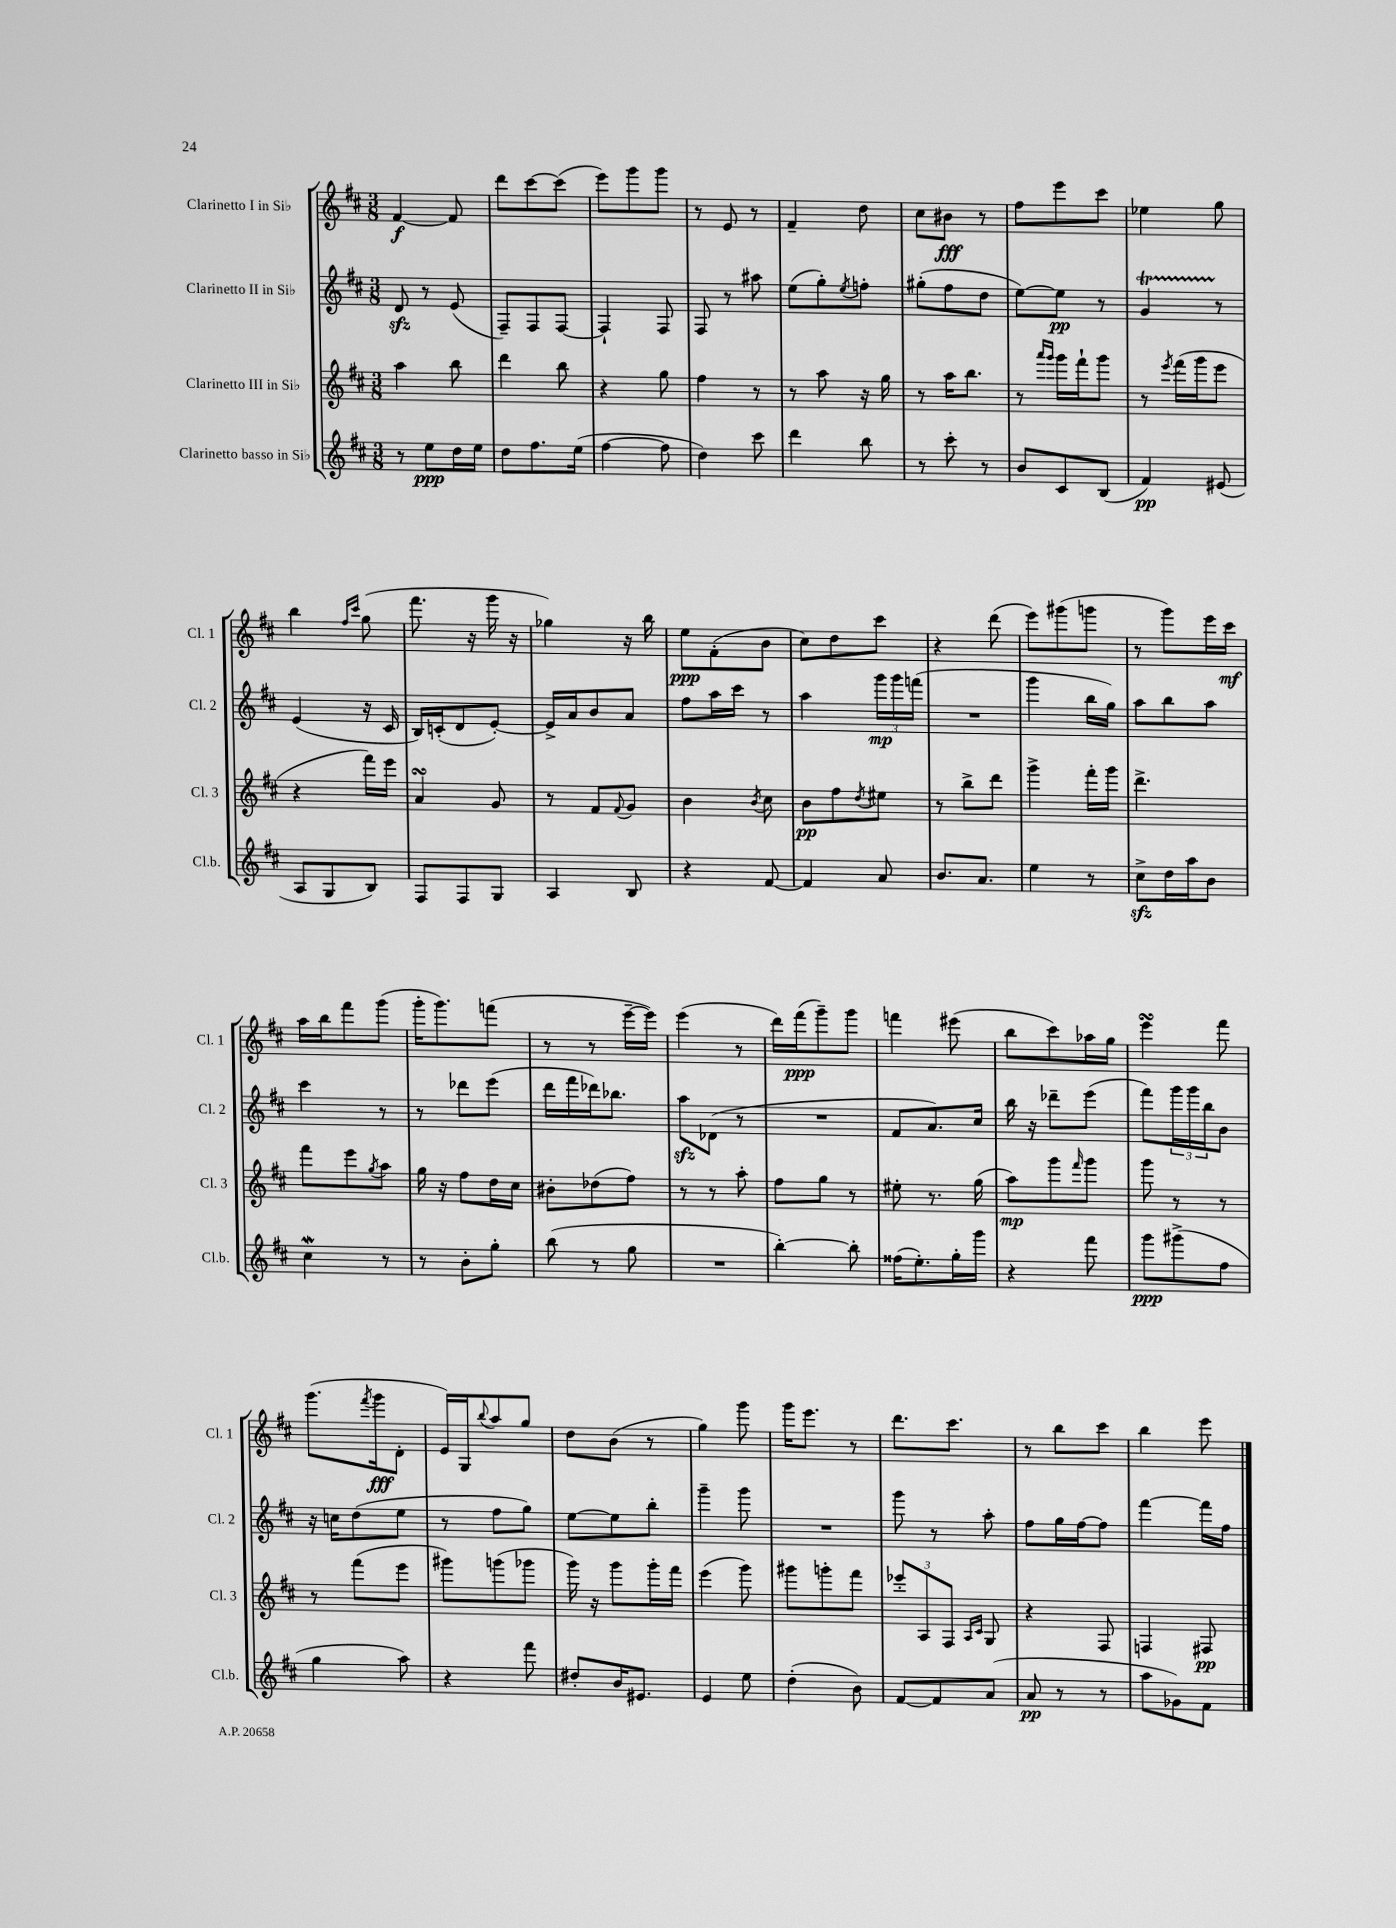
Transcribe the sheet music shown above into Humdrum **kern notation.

**kern	**kern	**kern	**kern
*staff4	*staff3	*staff2	*staff1
*clefG2	*clefG2	*clefG2	*clefG2
*k[f#c#]	*k[f#c#]	*k[f#c#]	*k[f#c#]
*M3/8	*M3/8	*M3/8	*M3/8
8r	4aa	8d	[4f#
8ee	.	8r	.
16dd	8bb	(8e	8f#]
16ee	.	.	.
=	=	=	=
8dd	4ddd	8F#~)	8ddd
8.ff#	.	8F#	[8ccc#
.	8bb	[8F#	(8ccc#]
(16ee	.	.	.
=	=	=	=
[4ff#	4r	4F#`]	8eee)
.	.	.	8ggg
8ff#]	8gg	8F#	8ggg
=	=	=	=
4dd)	4ff#	8F#	8r
.	.	8r	8e
8ccc#	8r	8aa#	8r
=	=	=	=
4ddd	8r	(8ee	4f#~
.	8aa	8gg')	.
.	.	8qee	.
8bb	16r	8ff'	8dd
.	16gg	.	.
=	=	=	=
8r	8r	(8gg#'	8cc#
8ccc#'	16aa	8ff#	8b#
.	8.bb	.	.
8r	.	8dd	8r
=	=	=	=
8b	8r	[8ee)	8ff#
.	16qqaaa	.	.
.	16qqggg	.	.
8c#	16ggg	8ee]	8eee
.	16fff#`	.	.
(8B	8ggg	8r	8ccc#
=	=	=	=
4f#)	8r	4g	4ee-
.	8qeee	.	.
.	(16fff#	.	.
.	16ggg	.	.
(8e#	8eee	8r	8gg
=	=	=	=
8A	4r	(4e	4bb
8G	.	.	.
.	.	.	16qqff#
.	.	.	16qqccc#
8B)	16fff#)	16r	(8gg
.	16eee	16c#	.
=	=	=	=
8F#	4a	16B)	8.fff#
.	.	(16c'	.
8F#	.	8d	.
.	.	.	16r
8G	8g	[8e')	16ggg
.	.	.	16r
=	=	=	=
4A	8r	16e^]	4gg-)
.	.	16a	.
.	8f#	8b	.
.	8qqf#	.	.
8B	8g	8a	16r
.	.	.	16bb
=	=	=	=
4r	4b	8ff#	8ee
.	.	16aa	(8f#'
.	.	16ccc#	.
.	8qb	.	.
[8f#	8cc#	8r	8b
=	=	=	=
4f#]	8b	4aa	8cc#)
.	8ff#	.	8dd
.	8qdd	.	.
8a	8ee#	24ggg	8ccc#
.	.	24ggg	.
.	.	(24fff	.
=	=	=	=
8.b	8r	4.r	4r
.	8bb^	.	.
8.a	.	.	.
.	8ddd	.	(8ddd
=	=	=	=
4ee	4ggg^	4ggg	8eee)
.	.	.	(8ggg#
8r	16fff#'	16bb	8ggg
.	16ggg	16gg)	.
=	=	=	=
8cc#^	4.ddd^	8aa	8r
16dd	.	8bb	8ggg)
16aa	.	.	.
8b	.	8aa	16eee
.	.	.	16ccc#
=	=	=	=
4cc#	8fff#	4ccc#	16aa
.	.	.	16bb
.	8eee	.	8fff#
.	8qgg	.	.
8r	8aa	8r	(8ggg
=	=	=	=
8r	16gg	8r	16ggg'
.	16r	.	8.ggg)
8b'	8ff#	8ddd-	.
8gg'	16dd	(8eee	(8fff
.	16cc#	.	.
=	=	=	=
(8bb	8b#'	16ddd	8r
.	.	16fff#	.
8r	(8dd-	16ddd-)	8r
.	.	8.bb-	.
8gg	8ff#)	.	[16eee~
.	.	.	16eee])
=	=	=	=
4.r	8r	8aa	(4eee
.	8r	(8d-	.
.	8aa'	8r	8r
=	=	=	=
[4bb')	8ff#	4.r	16ddd)
.	.	.	(16fff#
.	8gg	.	8ggg~)
8bb']	8r	.	8ggg
=	=	=	=
(16ff##	8ee#'	8f#	4fff
8.ee')	.	.	.
.	8.r	8.a)	.
16gg'	.	.	(8eee#
16ggg	(16gg	16cc#	.
=	=	=	=
4r	8aa)	16bb	8bb
.	.	16r	.
.	8ggg	8ddd-~	8ccc#)
.	16qqfff#	.	.
8fff#	8ggg	(8eee	16aa-
.	.	.	16gg
=	=	=	=
8ggg	8ggg	8fff#)	4eee
(8ggg#^	8r	24ggg	.
.	.	24ggg	.
.	.	24bb	.
8ff#	8r	8b	8fff#
=	=	=	=
4gg	8r	16r	(8.ggg
.	.	16cc	.
.	(8fff#	(8dd	.
.	.	.	8qfff#
.	.	.	16ggg
8aa)	8eee	8ee	8d'
=	=	=	=
4r	8ggg#)	8r	16e)
.	.	.	16G
.	.	.	8qqbb
.	(8ggg	8ff#	8aa
8fff#	8ggg-	8gg)	8gg
=	=	=	=
8dd#'	16ggg)	[8ee	8dd
.	16r	.	.
16b	8ggg	8ee]	(8b
8.e#	.	.	.
.	16ggg'	8bb'	8r
.	16fff#	.	.
=	=	=	=
4e	(4eee	4ggg~	4gg)
8ee	8ggg)	8ggg	8ggg
=	=	=	=
(4dd'	8ggg#	4.r	16ggg
.	.	.	8.eee
.	8ggg'	.	.
8b)	8fff#	.	8r
=	=	=	=
[8f#	12eee-'	8ggg	8.ddd
.	12A	.	.
8f#]	.	8r	.
.	12F#	.	.
.	.	.	8.ccc#
.	16qqA	.	.
.	16qqc#	.	.
(8a	8G	8aa'	.
=	=	=	=
8a	4r	8ff#	8r
8r	.	16gg	8bb
.	.	[16ff#	.
8r	8F#	8ff#]	8ccc#
=	=	=	=
8aa	4F	[4fff#	4bb
8g-)	.	.	.
8f#	8F#	16fff#]	8eee
.	.	16ff#	.
==	==	==	==
*-	*-	*-	*-
